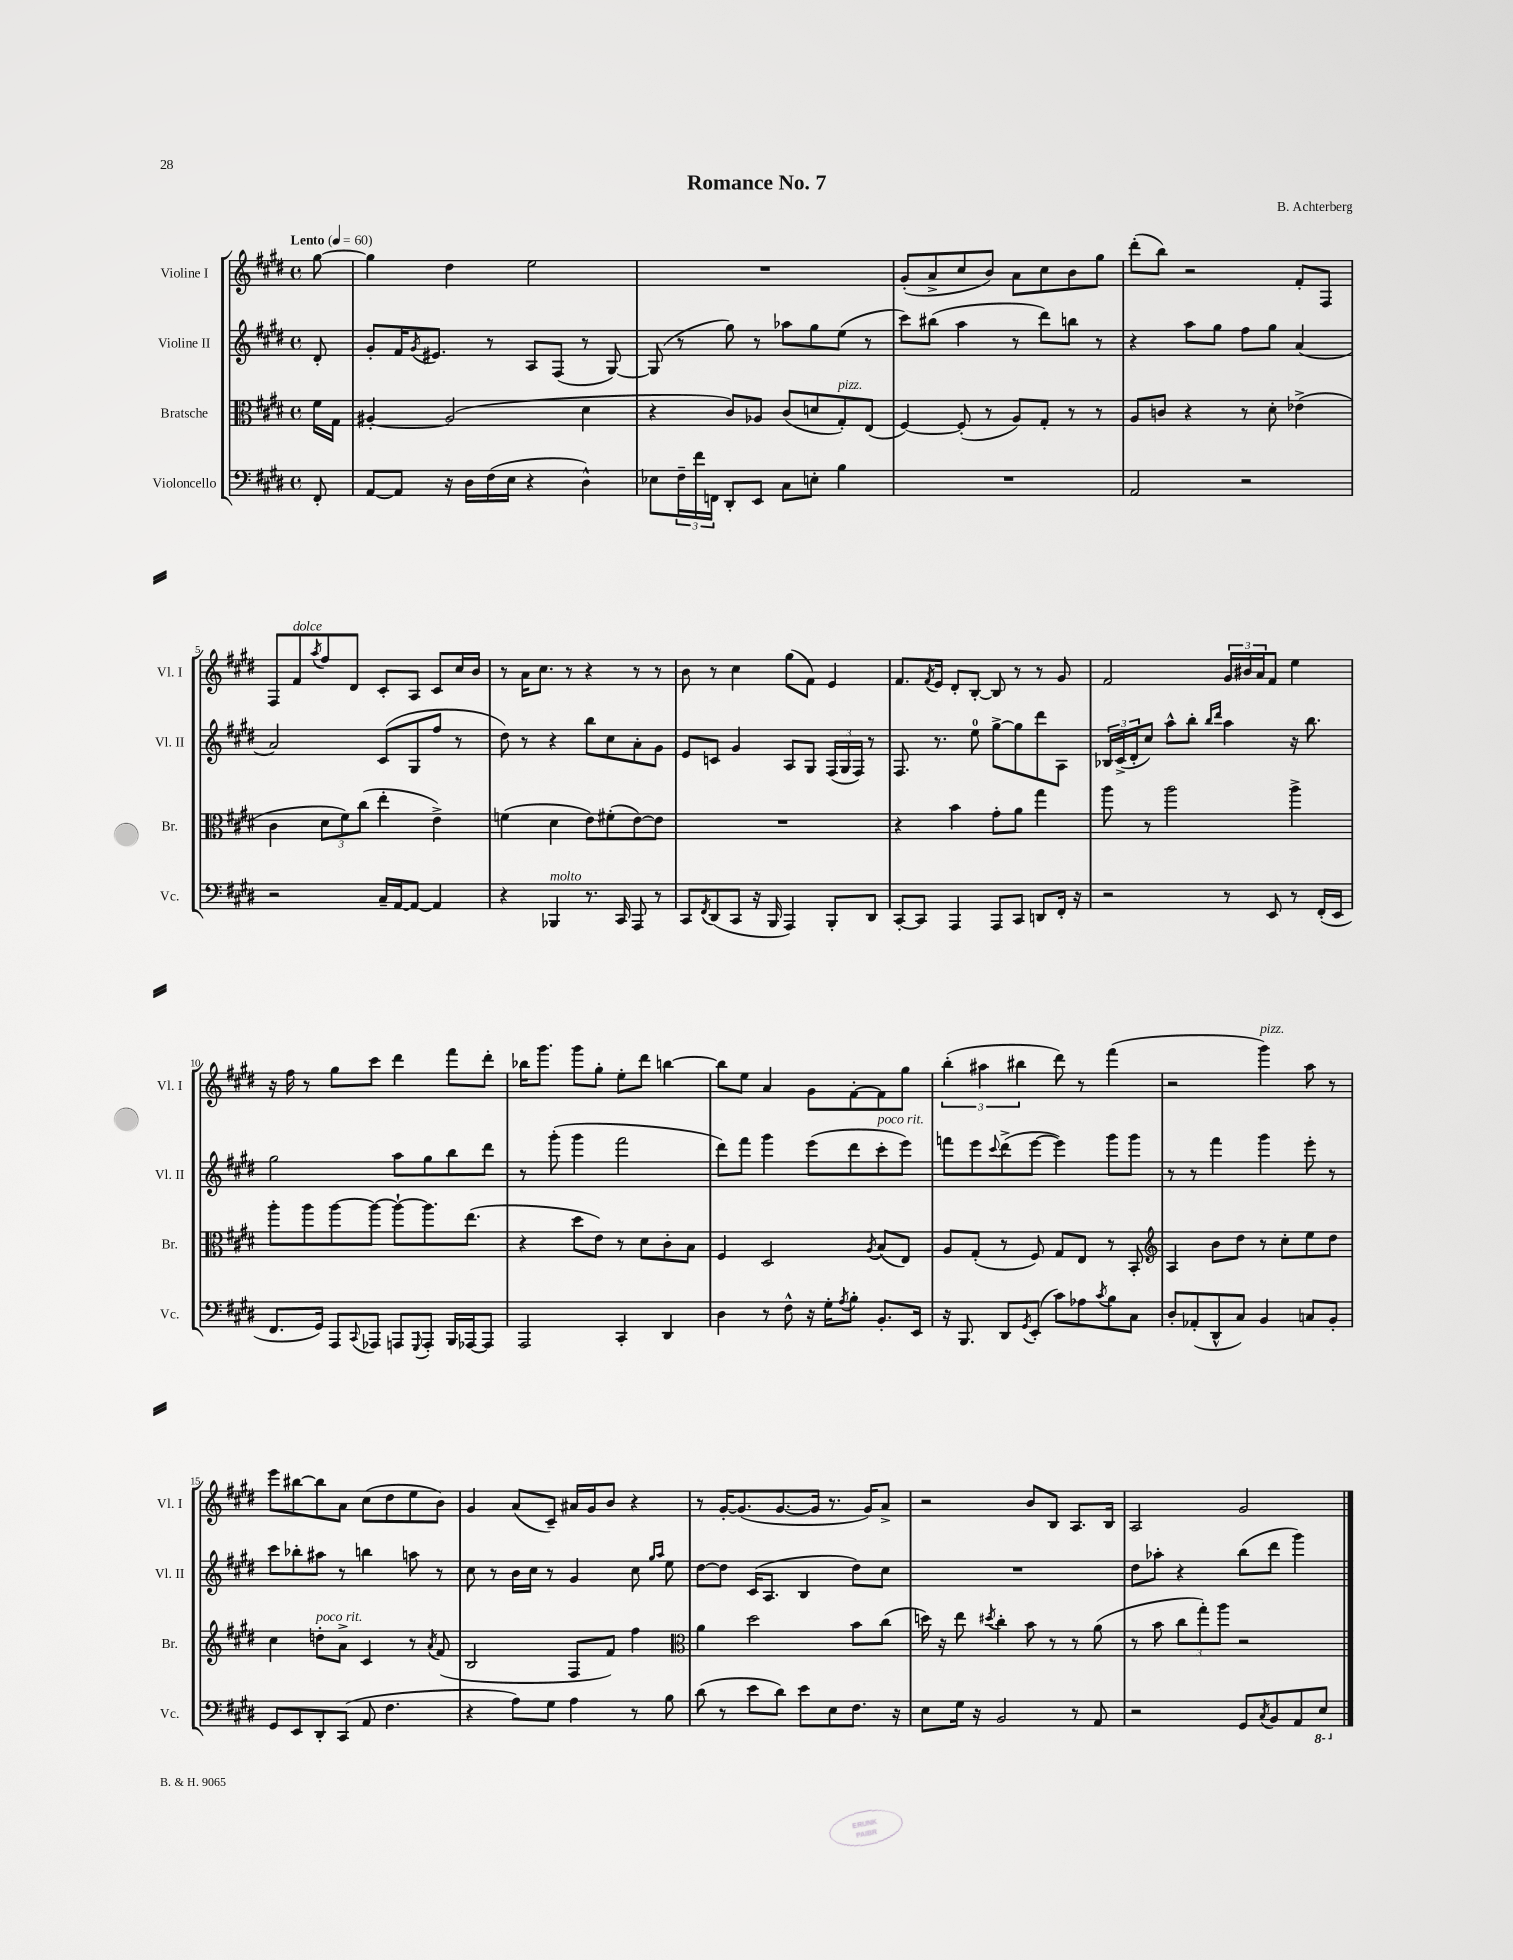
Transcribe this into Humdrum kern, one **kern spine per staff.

**kern	**kern	**kern	**kern
*staff4	*staff3	*staff2	*staff1
*clefF4	*clefC3	*clefG2	*clefG2
*k[f#c#g#d#]	*k[f#c#g#d#]	*k[f#c#g#d#]	*k[f#c#g#d#]
*M4/4	*M4/4	*M4/4	*M4/4
*met(c)	*met(c)	*met(c)	*met(c)
*MM60	*MM60	*MM60	*MM60
8FF#'	16f#	8d#'	[8gg#
.	16G#	.	.
=	=	=	=
[8AA	[4A#'	8g#'	4gg#]
8AA]	.	16f#	.
.	.	8qg#	.
.	.	8.e#	.
16r	(2A#]	.	4dd#
16D#	.	.	.
(16F#	.	8r	.
16E	.	.	.
4r	.	8A	2ee
.	.	(8F#	.
4D#^^)	4d#	8r	.
.	.	[8G#)	.
=	=	=	=
8E-	4r	(8G#]	1r
24F#~	.	8r	.
24f#	.	.	.
24FF	.	.	.
8DD#'	8c#)	8gg#)	.
8EE	8A-	8r	.
8C#	(8c#	8aa-	.
8E'	8d	8gg#	.
4B	8G#')	(8ee	.
.	(8E	8r	.
=	=	=	=
1r	[4F#)	8ccc#)	(8g#'
.	.	(8bb#	8a^
.	(8F#']	4aa	8cc#
.	8r	.	8b)
.	8A)	8r	8a
.	8G#'	8ddd#)	8cc#
.	8r	8bb	8b
.	8r	8r	8gg#
=	=	=	=
2AA	8A	4r	(8ddd#'
.	8c	.	8bb)
.	4r	8aa	2r
.	.	8gg#	.
2r	8r	8ff#	.
.	8d#'	8gg#	.
.	(4e-^	(4a	8f#'
.	.	.	8F#
=	=	=	=
2r	4c#	2a)	8F#
.	.	.	8f#
.	.	.	8qaa
.	12d#	.	8ff#
.	12f#)	.	.
.	.	.	8d#
.	(12cc#	.	.
16C#~	4ee'	(8c#	8c#'
[16AA	.	.	.
8AA_	.	8G#	8A
4AA]	4e^)	8ff#	8c#
.	.	8r	16cc#
.	.	.	16b
=	=	=	=
4r	(4f	8dd#)	8r
.	.	8r	16a
.	.	.	8.cc#
4BBB-	4d#	4r	.
.	.	.	8r
8.r	8e)	8bb	4r
.	(8f#'	8cc#	.
16CC#	.	.	.
8AAA	[8e)	8a'	8r
8r	8e]	8g#	8r
=	=	=	=
8CC#	1r	8e	8b
8qFF#	.	.	.
(8DD#	.	8c	8r
8CC#	.	4g#	4cc#
16r	.	.	.
16BBB	.	.	.
4AAA)	.	8A	(8gg#
.	.	8G#	8f#)
8BBB'	.	(24F#	4e
.	.	24G#	.
.	.	24F#)	.
8DD#	.	8r	.
=	=	=	=
[8CC#'	4r	8.F#	8.f#
8CC#]	.	.	.
.	.	.	8qf#
.	.	8.r	16e
4AAA	4b	.	8d#'
.	.	8ee	[8B'
8AAA	8g#'	[8gg#^	8B]
8CC#	8a	8gg#]	8r
8DD	4gg#	8ddd#	8r
16FF#'	.	8A	8g#
16r	.	.	.
=	=	=	=
2r	8aa	24B-	2f#
.	.	(24c#^	.
.	.	24d#'	.
.	8r	8cc#)	.
.	2aa	8aa^^	.
.	.	8bb'	.
.	.	16qqbb	.
.	.	16qqddd#	.
8r	.	4aa	24g#
.	.	.	24b#
.	.	.	24a
8EE	.	.	8f#
8r	4aa^	16r	4ee
.	.	8.bb	.
(16FF#'	.	.	.
16EE	.	.	.
=	=	=	=
8.FF#	8aa'	2gg#	16r
.	.	.	16ff#
.	8aa	.	8r
16GG#)	.	.	.
8AAA	[8aa	.	8gg#
8qqCC#	.	.	.
8AAA-	8aa_	.	8ccc#
8AAA	8aa`_	8aa	4ddd#
8qqGGG#	.	.	.
8AAA'	8.aa]	8gg#	.
16BBB	.	8bb	8fff#
[16AAA-	(8.ee	.	.
8AAA-]	.	8ddd#	8ddd#'
=	=	=	=
2AAA	4r	8r	16bb-
.	.	.	8.ggg#
.	.	(8ggg#'	.
.	8dd#	4ggg#	8ggg#
.	8e)	.	8gg#'
4CC#'	8r	2fff#	8ee'
.	8d#	.	8ddd#
4DD#	8c#'	.	[4bb
.	8B	.	.
=	=	=	=
4D#	4F#	8ddd#)	8bb]
.	.	8fff#	8ee
8r	2D#	4ggg#	4a
8F#^^	.	.	.
16r	.	(8eee	8g#
16G#'	.	.	.
8qA	.	.	.
8B'	.	8ddd#	[8f#'
.	8qA	.	.
8.BB'	(8B	8ccc#'	8f#]
.	8E)	8eee)	8gg#
16EE	.	.	.
=	=	=	=
16r	8A	8fff	(6bb'
8.BBB	.	.	.
.	(8G#'	8eee	.
.	.	.	6aa#
.	.	8qqccc#	.
8DD#	8r	(8ddd#^	.
.	.	.	6bb#
8qGG#	.	.	.
(8EE'	8F#)	[8eee	.
8c#)	8G#	4eee])	8ddd#)
8A-	8E	.	8r
8qc#	.	.	.
8B	8r	8ggg#	(4fff#
8C#	8BB'	8ggg#	.
=	=	=	=
*	*clefG2	*	*
8D#'	4A	8r	2r
(8AA-'	.	8r	.
8DD#^^	8b	4fff#	.
8C#)	8dd#	.	.
4BB	8r	4ggg#	4ggg#)
.	8cc#'	.	.
8C	8ee	8eee'	8aa
8BB'	8dd#	8r	8r
=	=	=	=
8GG#	4cc#	8ccc#	8eee
8EE	.	8bb-'	[8bb#
8DD#'	8dd'	8aa#	8bb#]
(8CC#	8a^	8r	8a
8AA	4c#	4bb	(8cc#
4.F#	.	.	8dd#
.	8r	8aa	8ee
.	8qa	.	.
.	(8f#	8r	8b)
=	=	=	=
4r	2B	8cc#	4g#
.	.	8r	.
8A)	.	16b	(8a
.	.	16cc#	.
8G#	.	8r	8c#~)
4A	8F#	4g#	16a#
.	.	.	16g#
.	8f#)	.	8b
8r	4ff#	8cc#	4r
.	.	16qqgg#	.
.	.	16qqaa	.
8B	.	8ee	.
=	=	=	=
*	*clefC3	*	*
(8d#	4a	[8dd#	8r
8r	.	8dd#]	[16g#'
.	.	.	(8.g#]
8e	2dd#	(16c#	.
.	.	8.A	.
8d#)	.	.	[8.g#
8e	.	4B	.
.	.	.	16g#]
8E	.	.	8.r
8.F#	8b	8dd#)	.
.	.	.	16g#)
.	(8cc#	8cc#	8a^
16r	.	.	.
=	=	=	=
8E	16dd)	1r	2r
.	16r	.	.
16G#	8ee	.	.
16r	.	.	.
.	8qdd#	.	.
2BB	4cc#'	.	.
.	8b	.	8b
.	8r	.	8B
8r	8r	.	8.A
8AA	(8a	.	.
.	.	.	16B
=	=	=	=
2r	8r	8dd#	2A
.	8b	8aa-'	.
.	12cc#	4r	.
.	12gg#')	.	.
.	12aa	.	.
8GG#	2r	(8bb	2g#
8qC#	.	.	.
8BB	.	8ddd#	.
8AA	.	4ggg#)	.
8EE	.	.	.
==	==	==	==
*-	*-	*-	*-
